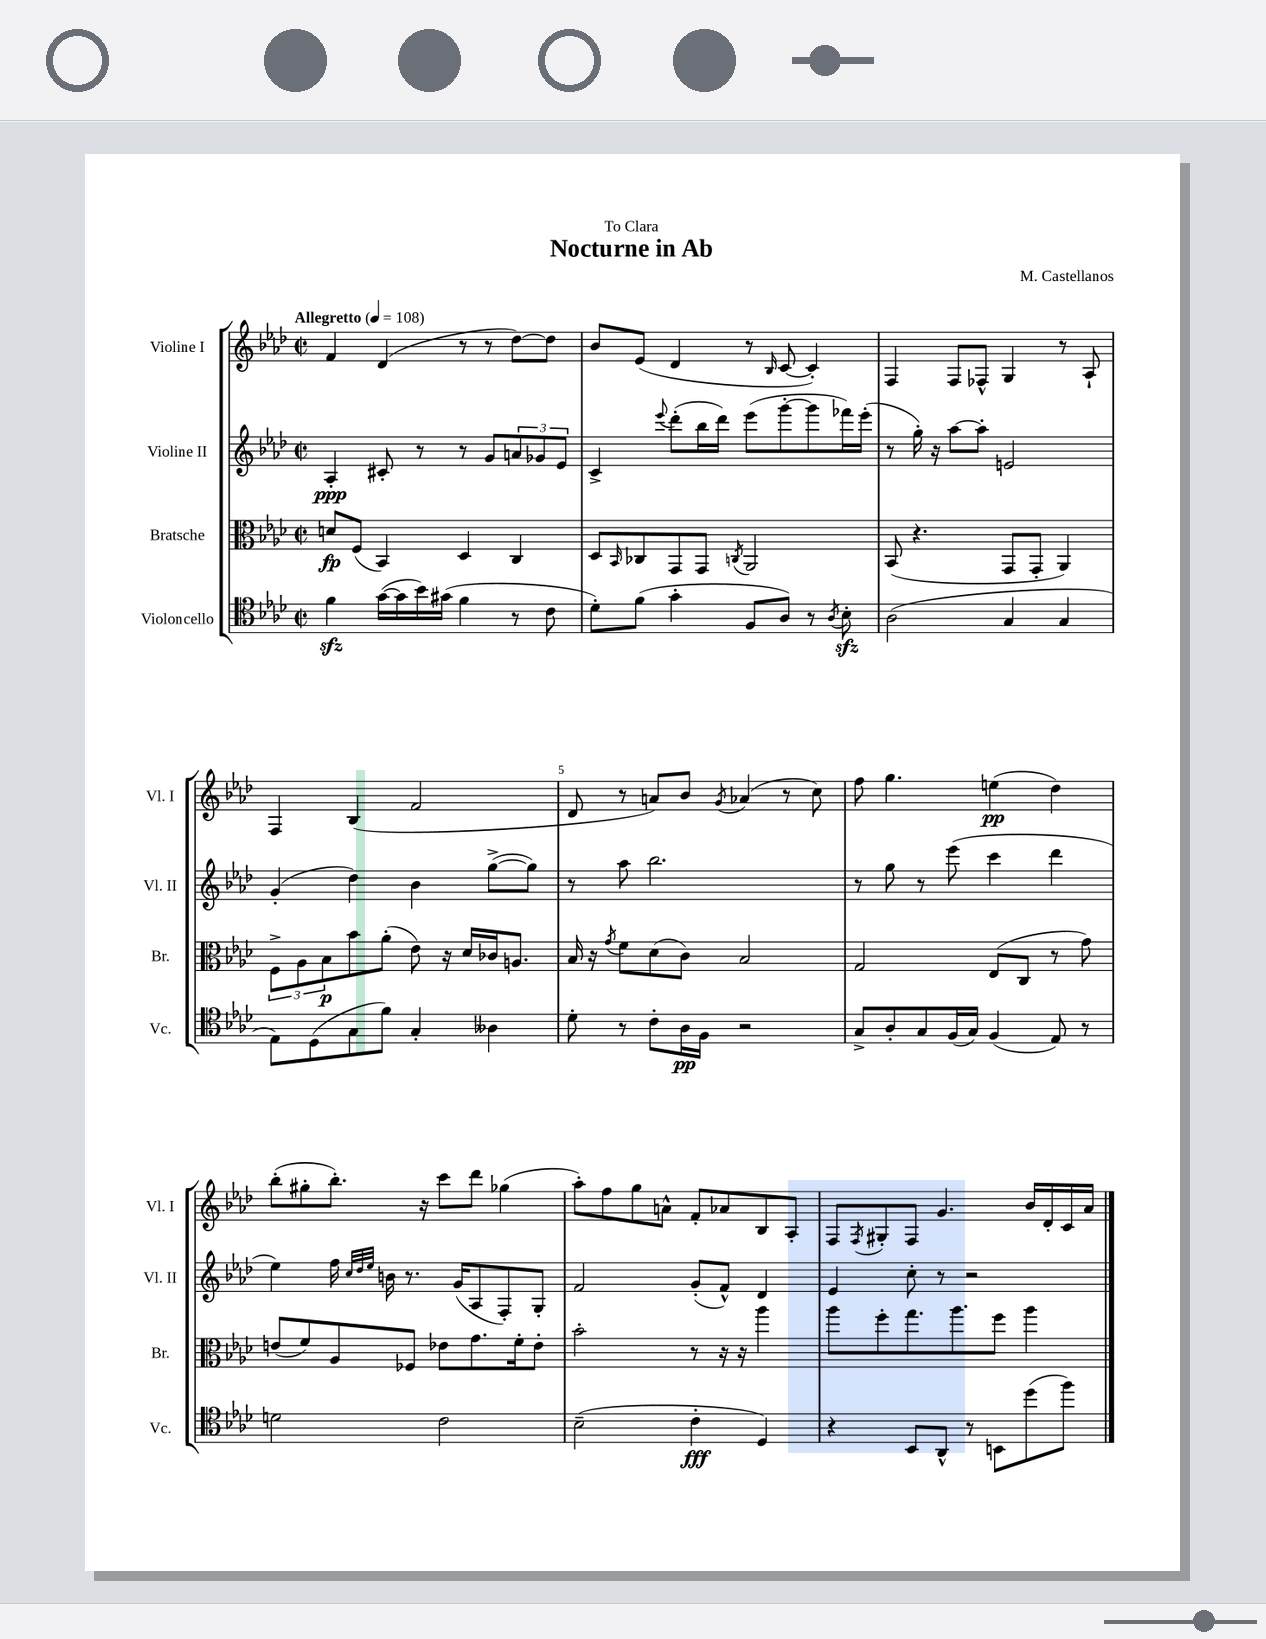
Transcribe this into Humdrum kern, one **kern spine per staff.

**kern	**kern	**kern	**kern
*staff4	*staff3	*staff2	*staff1
*clefC4	*clefC3	*clefG2	*clefG2
*k[b-e-a-d-]	*k[b-e-a-d-]	*k[b-e-a-d-]	*k[b-e-a-d-]
*M2/2	*M2/2	*M2/2	*M2/2
*met(c|)	*met(c|)	*met(c|)	*met(c|)
*MM108	*MM108	*MM108	*MM108
4f	8d	4A-'	4f
.	(8F	.	.
([16g	4BB-)	8c#'	(4d-
16g]	.	.	.
16b-)	.	8r	.
(16g#	.	.	.
4f	4D-	8r	8r
.	.	8g	8r
8r	4C	12a	[8dd-)
.	.	12g-	.
8c	.	.	8dd-]
.	.	12e-	.
=	=	=	=
8d-')	8D-	4c^	8b-
.	16qqBB-	.	.
(8f	8C-	.	(8e-
.	.	8qqeee-	.
4g'	8GG	(8ddd-'	4d-
.	8GG	16bb-	.
.	.	16ddd-)	.
.	8qC	.	.
8F	2AA-	(8eee-	8r
.	.	.	16qqB-
8A-)	.	[8ggg'	[8c
8r	.	8ggg]	4c'])
8qA-	.	.	.
8B-'	.	16fff-)	.
.	.	(16eee-'	.
=	=	=	=
(2A-	(8BB-	8r	4F
.	4.r	16gg')	.
.	.	16r	.
.	.	[8aa-	8F
.	.	8aa-']	8F-^^
4G	8GG	2e	4G
.	8GG'	.	.
4G	4AA-)	.	8r
.	.	.	8A-`
=	=	=	=
8E-)	12F^	(4g'	4F
.	12A-	.	.
(8D-	.	.	.
.	12B-	.	.
8G	8b-	4dd-)	(4B-
8f)	(8a-'	.	.
4G'	8e-)	4b-	2f
.	16r	.	.
.	16d-	.	.
4A--	16c-	([8gg^	.
.	8.A	.	.
.	.	8gg])	.
=	=	=	=
8d-'	16B-	8r	8d-
.	16r	.	.
.	8qg	.	.
8r	8f	8aa-	8r
8c'	(8d-	2.bb-	8a)
16A-	8c)	.	8b-
16F	.	.	.
.	.	.	8qg
2r	2B-	.	(4a-
.	.	.	8r
.	.	.	8cc)
=	=	=	=
8G^	2G	8r	8ff
8A-'	.	8gg	4.gg
8G	.	8r	.
(16F	.	(8eee-	.
16G)	.	.	.
(4F	(8E-	4ccc	(4ee
.	8C	.	.
8E-)	8r	4ddd-	4dd-)
8r	8g)	.	.
=	=	=	=
2d	(8e	4ee-)	(8bb-'
.	8f)	.	8gg#'
.	8A-	16ff	8.bb-')
.	.	32qqcc	.
.	.	32qqdd-	.
.	.	32qqee-	.
.	.	16b	.
.	8F-	8.r	.
.	.	.	16r
2c	8e-	.	8ccc
.	.	(16g	.
.	8.g	8A-	8ddd-
.	.	8F')	(4gg-
.	16f'	.	.
.	8e-'	8G'	.
=	=	=	=
(2B-~	2b-'	2f	8aa-')
.	.	.	8ff
.	.	.	8gg
.	.	.	8a^^
4c'	8r	(8g'	8f'
.	16r	8f^^)	8a-
.	16r	.	.
4D-)	4aa-	4d-	8B-
.	.	.	8A-'
=	=	=	=
4r	8aa-	4e-	8F
.	.	.	8qF
.	8ff'	.	8G#'
8BB-	8.gg	8cc'	8F
8AA-^^	.	8r	4.g
.	8.aa-	.	.
8r	.	2r	.
8BB	8ff	.	.
(8dd-	4aa-	.	16b-
.	.	.	16d-'
8ff)	.	.	16c
.	.	.	16a-
==	==	==	==
*-	*-	*-	*-
